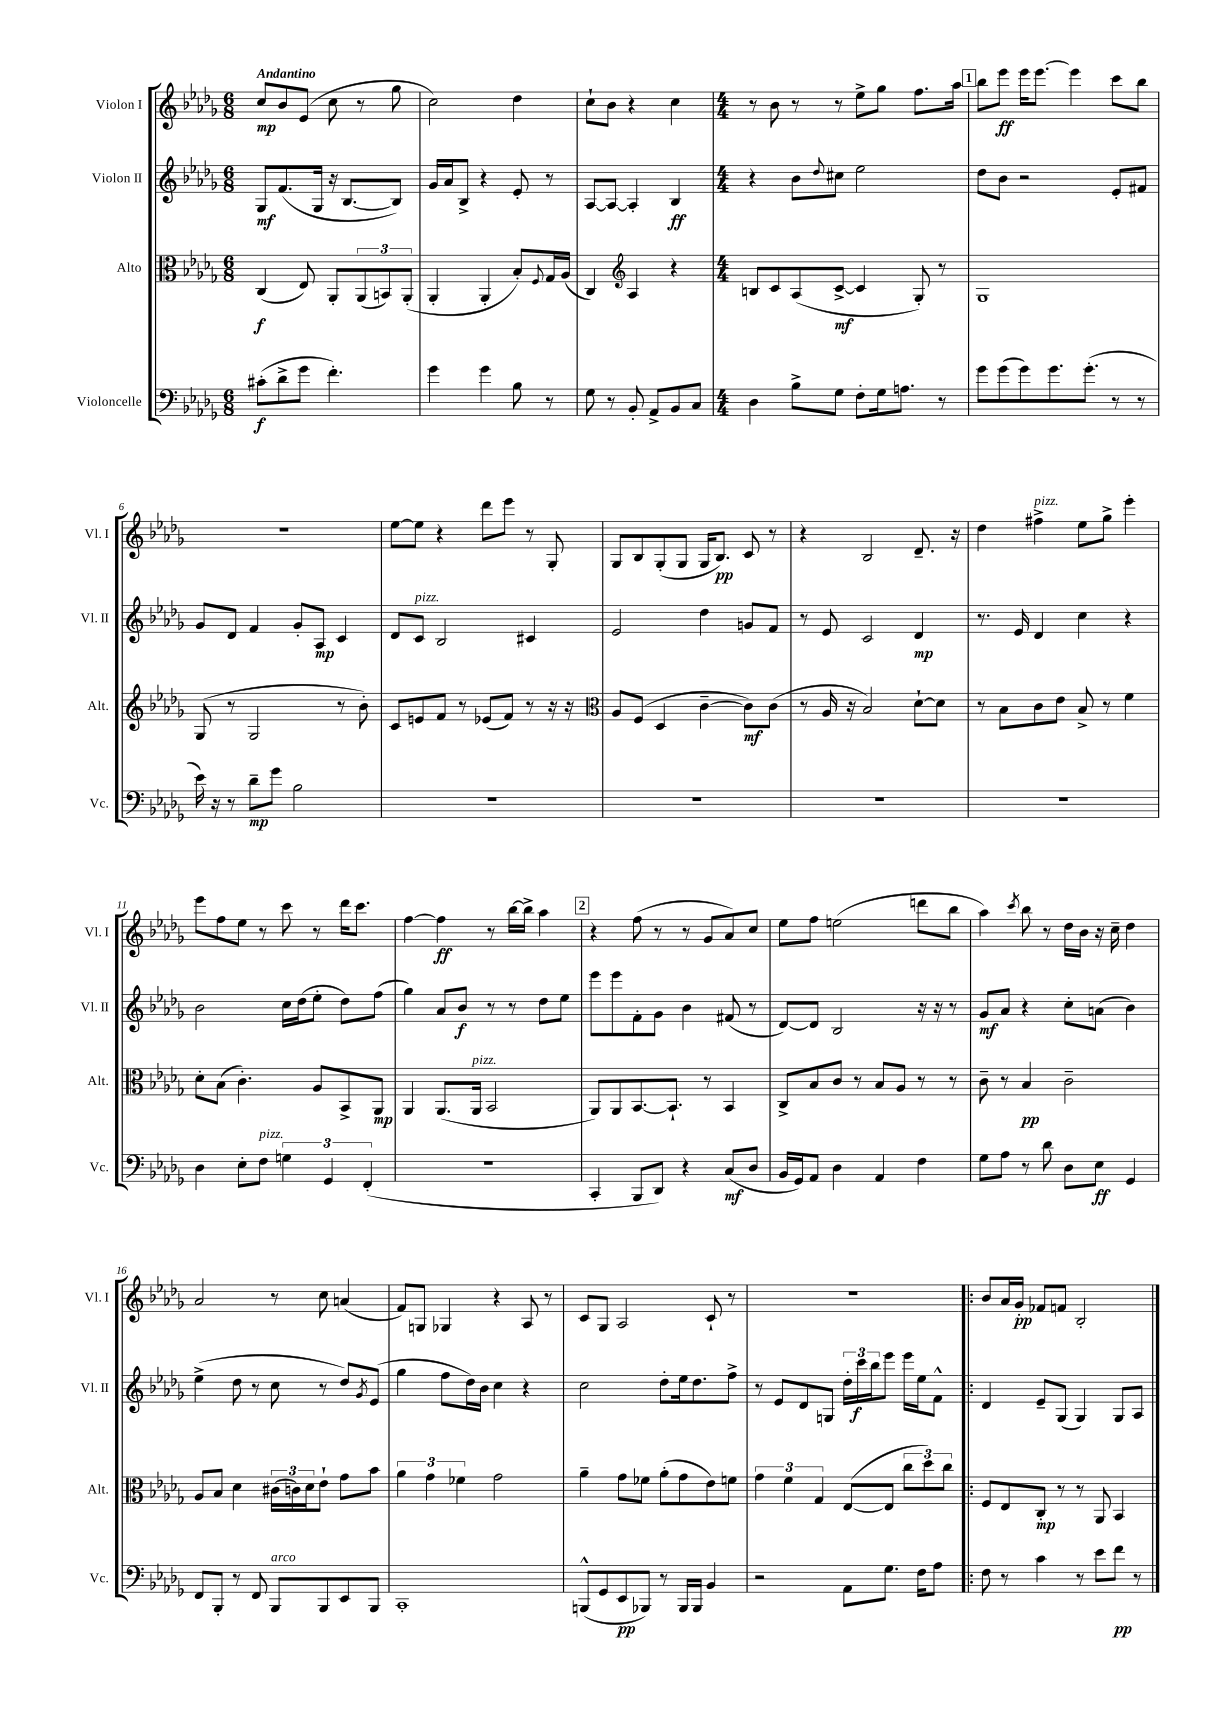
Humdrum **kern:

**kern	**dynam	**kern	**dynam	**kern	**dynam	**kern	**dynam
*part4	*part4	*part3	*part3	*part2	*part2	*part1	*part1
*staff4	*staff4	*staff3	*staff3	*staff2	*staff2	*staff1	*staff1
*I"Violoncelle	*	*I"Alto	*	*I"Violon II	*	*I"Violon I	*
*I'Vc.	*	*I'Alt.	*	*I'Vl. II	*	*I'Vl. I	*
*clefF4	*	*clefC3	*	*clefG2	*	*clefG2	*
*k[b-e-a-d-g-]	*	*k[b-e-a-d-g-]	*	*k[b-e-a-d-g-]	*	*k[b-e-a-d-g-]	*
*M6/8	*	*M6/8	*	*M6/8	*	*M6/8	*
=1	=1	=1	=1	=1	=1	=1	=1
!	!	!	!	!	!	!LO:TX:a:B:t=Andantino	!
(8c#X'\L	f	(4C/	f	8G-/L	mf	8cc/L	mp
8d-^\	.	.	.	(8.f/	.	8b-/	.
8g-\J	.	8E-/)	.	.	.	(8e-/J	.
.	.	.	.	16G-/Jk	.	.	.
4.f'\)	.	8AA-'/L	.	16r	.	8cc\	.
.	.	.	.	[8.B-/L	.	.	.
.	.	(12AA-/	.	.	.	8r	.
.	.	12BBn/)	.	.	.	.	.
.	.	.	.	8B-/J])	.	8gg-\	.
.	.	(12AA-'/J	.	.	.	.	.
=2	=2	=2	=2	=2	=2	=2	=2
4g-\	.	4AA-'/	.	16g-/LL	.	2cc\)	.
.	.	.	.	16a-/J	.	.	.
.	.	.	.	8B-^/J	.	.	.
4g-\	.	4AA-'/	.	4r	.	.	.
8B-\	.	8B-'/L)	.	8e-'/	.	4dd-\	.
.	.	8qqF/	.	.	.	.	.
8r	.	16G-/L	.	8r	.	.	.
.	.	(16A-/JJ	.	.	.	.	.
=3	=3	=3	=3	=3	=3	=3	=3
8G-\	.	4C/)	.	[8A-/L	.	8cc`\L	.
8r	.	.	.	8A-/J_	.	8b-\J	.
*	*	*clefG2	*	*	*	*	*
8BB-'/	.	4A-/	.	4A-'/]	.	4r	.
8AA-^/L	.	.	.	.	.	.	.
8BB-/	.	4r	.	4B-/	ff	4cc\	.
8C/J	.	.	.	.	.	.	.
=4	=4	=4	=4	=4	=4	=4	=4
*M4/4	*	*M4/4	*	*M4/4	*	*M4/4	*
4D-\	.	8Bn/L	.	4r	.	8r	.
.	.	8c/	.	.	.	8b-\	.
8B-^\L	.	(8A-/	.	8b-\L	.	8r	.
.	.	.	.	8qqdd-/	.	.	.
8G-\J	.	[8c^/J	mf	8cc#X\J	.	8r	.
8F'\L	.	4c/]	.	2ee-\	.	8ee-^\L	.
16G-\k	.	.	.	.	.	8gg-\J	.
8.An\J	.	.	.	.	.	.	.
.	.	8G-'/)	.	.	.	8.ff\L	.
8r	.	8r	.	.	.	.	.
.	.	.	.	.	.	16aa-\Jk	.
!!LO:REH:place=s1:t=1
=5	=5	=5	=5	=5	=5	=5	=5
8g-\L	.	1G-	.	8dd-\L	.	8bb-\L	.
(8g-\	.	.	.	8b-\J	.	8eee-\J	ff
8g-\)	.	.	.	2r	.	16eee-\KL	.
.	.	.	.	.	.	[8.eee-\J	.
8.g-\	.	.	.	.	.	.	.
.	.	.	.	.	.	4eee-\]	.
(8.g-'\J	.	.	.	.	.	.	.
8r	.	.	.	8e-'/L	.	8ccc\L	.
8r	.	.	.	8f#X/J	.	8bb-\J	.
!!LO:LB:g=z
=6	=6	=6	=6	=6	=6	=6	=6
16e-\)	.	(8G-/	.	8g-/L	.	1r	.
16r	.	.	.	.	.	.	.
8r	.	8r	.	8d-/J	.	.	.
8d-~\L	mp	2G-/	.	4f/	.	.	.
8g-\J	.	.	.	.	.	.	.
2B-\	.	.	.	8g-'/L	.	.	.
.	.	.	.	8A-/J	mp	.	.
.	.	8r	.	4c/	.	.	.
.	.	8b-'\)	.	.	.	.	.
=7	=7	=7	=7	=7	=7	=7	=7
1r	.	8c/L	.	8d-/L	.	[8ee-\L	.
!	!	!	!	!LO:TX:a:i:t=pizz.	!	!	!
.	.	8en/	.	8c/J	.	8ee-\J]	.
.	.	8f/J	.	2B-/	.	4r	.
.	.	8r	.	.	.	.	.
.	.	(8e-X/L	.	.	.	8ddd-\L	.
.	.	8f/J)	.	.	.	8eee-\J	.
.	.	8r	.	4c#X/	.	8r	.
.	.	16r	.	.	.	8G-'/	.
.	.	16r	.	.	.	.	.
=8	=8	=8	=8	=8	=8	=8	=8
*	*	*clefC3	*	*	*	*	*
1r	.	8A-/L	.	2e-/	.	8G-/L	.
.	.	(8F/J	.	.	.	8B-/	.
.	.	4D-/	.	.	.	(8G-'/	.
.	.	.	.	.	.	8G-/J	.
.	.	[4c~\	.	4dd-\	.	16G-/KL	.
.	.	.	.	.	.	8.B-/J)	pp
.	.	8c\L])	mf	8gn/L	.	8c/	.
.	.	(8c\J	.	8f/J	.	8r	.
=9	=9	=9	=9	=9	=9	=9	=9
1r	.	8r	.	8r	.	4r	.
.	.	16A-/	.	8e-/	.	.	.
.	.	16r	.	.	.	.	.
.	.	2B-/)	.	2c/	.	2B-/	.
.	.	[8d-`\L	.	4d-/	mp	8.d-~/	.
.	.	8d-\J]	.	.	.	.	.
.	.	.	.	.	.	16r	.
=10	=10	=10	=10	=10	=10	=10	=10
1r	.	8r	.	8.r	.	4dd-\	.
.	.	8B-\L	.	.	.	.	.
.	.	.	.	16e-/	.	.	.
!	!	!	!	!	!	!LO:TX:a:i:t=pizz.	!
.	.	8c\	.	4d-/	.	4ff#X^\	.
.	.	8e-\J	.	.	.	.	.
.	.	8B-^/	.	4cc\	.	8ee-\L	.
.	.	8r	.	.	.	8gg-^\J	.
.	.	4f\	.	4r	.	4eee-'\	.
!!LO:LB:g=z
=11	=11	=11	=11	=11	=11	=11	=11
4D-\	.	8d-'\L	.	2b-\	.	8eee-\L	.
.	.	(8B-\J	.	.	.	8ff\	.
8E-'\L	.	4.c'\)	.	.	.	8ee-\J	.
!LO:TX:a:i:t=pizz.	!	!	!	!	!	!	!
8F\J	.	.	.	.	.	8r	.
6Gn\	.	.	.	16cc\LL	.	8ccc\	.
.	.	.	.	(16dd-\J	.	.	.
.	.	8A-/L	.	8ee-'\J	.	8r	.
6GG-/	.	.	.	.	.	.	.
.	.	8BB-^/	.	8dd-\L)	.	16ddd-\KL	.
.	.	.	.	.	.	8.ccc\J	.
(6FF'/	.	.	.	.	.	.	.
.	.	8AA-/J	mp	(8ff\J	.	.	.
=12	=12	=12	=12	=12	=12	=12	=12
1r	.	4AA-/	.	4gg-\)	.	[4ff\	.
.	.	(8.AA-/L	.	8a-/L	.	4ff\]	ff
.	.	.	.	8b-/J	f	.	.
!	!	!LO:TX:a:i:t=pizz.	!	!	!	!	!
.	.	16AA-/Jk	.	.	.	.	.
.	.	2BB-/	.	8r	.	8r	.
.	.	.	.	8r	.	[16bb-\LL	.
.	.	.	.	.	.	16bb-^\JJ]	.
.	.	.	.	8dd-\L	.	4aa-\	.
.	.	.	.	8ee-\J	.	.	.
!!LO:REH:place=s1:t=2
=13	=13	=13	=13	=13	=13	=13	=13
4CC'/	.	8AA-/L)	.	8eee-\L	.	4r	.
.	.	8AA-/	.	8eee-\	.	.	.
8BBB-/L	.	[8.BB-/	.	8f'\	.	(8ff\	.
8DD-/J)	.	.	.	8g-\J	.	8r	.
.	.	8.BB-`/J]	.	.	.	.	.
4r	.	.	.	4b-\	.	8r	.
.	.	8r	.	.	.	8g-/L	.
(8C/L	mf	4BB-/	.	(8f#X/	.	8a-/)	.
8D-/J	.	.	.	8r	.	8cc/J	.
=14	=14	=14	=14	=14	=14	=14	=14
16BB-/LL	.	8C^/L	.	[8d-/L)	.	8ee-\L	.
16GG-/J)	.	.	.	.	.	.	.
8AA-/J	.	8B-/	.	8d-/J]	.	8ff\J	.
4D-\	.	8c/J	.	2B-/	.	(2een\	.
.	.	8r	.	.	.	.	.
4AA-/	.	8B-/L	.	.	.	.	.
.	.	8A-/J	.	.	.	.	.
4F\	.	8r	.	16r	.	8dddn\L	.
.	.	.	.	16r	.	.	.
.	.	8r	.	8r	.	8bb-\J	.
=15	=15	=15	=15	=15	=15	=15	=15
8G-\L	.	8c~\	.	8g-/L	mf	4aa-\)	.
8A-\J	.	8r	.	8a-/J	.	.	.
.	.	.	.	.	.	8qccc/	.
8r	.	4B-/	pp	4r	.	8bb-\	.
8d-\	.	.	.	.	.	8r	.
8D-\L	.	2c~\	.	8cc'\L	.	16dd-\LL	.
.	.	.	.	.	.	16b-\JJ	.
8E-\J	ff	.	.	(8an\J	.	16r	.
.	.	.	.	.	.	16cc~\	.
4GG-/	.	.	.	4b-\)	.	4dd-\	.
!!LO:LB:g=z
=16	=16	=16	=16	=16	=16	=16	=16
8FF/L	.	8A-/L	.	(4ee-^\	.	2a-/	.
8BBB-'/J	.	8B-/J	.	.	.	.	.
8r	.	4d-\	.	8dd-\	.	.	.
8FF/	.	.	.	8r	.	.	.
!LO:TX:a:i:t=arco	!	!	!	!	!	!	!
8BBB-/L	.	(24c#X\LL	.	8cc\	.	8r	.
.	.	24cn\)	.	.	.	.	.
.	.	24d-\J	.	.	.	.	.
8BBB-/	.	8e-`\J	.	8r	.	8cc\	.
8EE-/	.	8g-\L	.	8dd-/L)	.	(4an/	.
.	.	.	.	8qg-/	.	.	.
8BBB-/J	.	8b-\J	.	(8e-/J	.	.	.
=17	=17	=17	=17	=17	=17	=17	=17
1CC'	.	6a-\	.	4gg-\	.	8f/L)	.
.	.	.	.	.	.	8Gn/J	.
.	.	6g-\	.	.	.	.	.
.	.	.	.	8ff\L	.	4G-X/	.
.	.	6f-X\	.	.	.	.	.
.	.	.	.	16dd-\L)	.	.	.
.	.	.	.	16b-\JJ	.	.	.
.	.	2g-\	.	4cc\	.	4r	.
.	.	.	.	4r	.	8A-/	.
.	.	.	.	.	.	8r	.
=18	=18	=18	=18	=18	=18	=18	=18
(8BBBn^^/L	.	4a-~\	.	2cc\	.	8c/L	.
8GG-/	.	.	.	.	.	8G-/J	.
8EE-/	pp	8g-\L	.	.	.	2A-/	.
8BBB-X/J)	.	8f-X\J	.	.	.	.	.
8r	.	(8a-'\L	.	8dd-'\L	.	.	.
16BBB-/LL	.	8g-\	.	16ee-\k	.	.	.
16BBB-/JJ	.	.	.	8.dd-\	.	.	.
4BB-/	.	8e-\)	.	.	.	8c`/	.
.	.	8fn\J	.	8ff^\J	.	8r	.
=19	=19	=19	=19	=19	=19	=19	=19
2r	.	6g-\	.	8r	.	1r	.
.	.	.	.	8e-/L	.	.	.
.	.	6f\	.	.	.	.	.
.	.	.	.	8d-/	.	.	.
.	.	6G-/	.	.	.	.	.
.	.	.	.	8Gn/J	.	.	.
8AA-\L	.	([8E-/L	.	24dd-'\LL	.	.	.
.	.	.	.	24ccc\	f	.	.
.	.	.	.	24bb-\J	.	.	.
8.G-\J	.	8E-/J]	.	8eee-\J	.	.	.
.	.	12cc\L	.	16eee-\LL	.	.	.
16F\KL	.	.	.	16ee-\J	.	.	.
.	.	12dd-\)	.	.	.	.	.
8A-\J	.	.	.	8f^^\J	.	.	.
.	.	12cc\J	.	.	.	.	.
=20!|:	=20!|:	=20!|:	=20!|:	=20!|:	=20!|:	=20!|:	=20!|:
8F\	.	8F/L	.	4d-/	.	8b-/L	.
8r	.	8E-/	.	.	.	16a-/L	.
.	.	.	.	.	.	16g-'/JJ	pp
4c\	.	8C'/J	mp	8e-~/L	.	8f-X/L	.
.	.	8r	.	(8G-/J	.	8fn/J	.
8r	.	8r	.	4G-/)	.	2B-'/	.
8e-\L	.	8AA-/	.	.	.	.	.
8f\J	pp	4BB-/	.	8G-/L	.	.	.
8r	.	.	.	8A-/J	.	.	.
==	==	==	==	==	==	==	==
*-	*-	*-	*-	*-	*-	*-	*-
